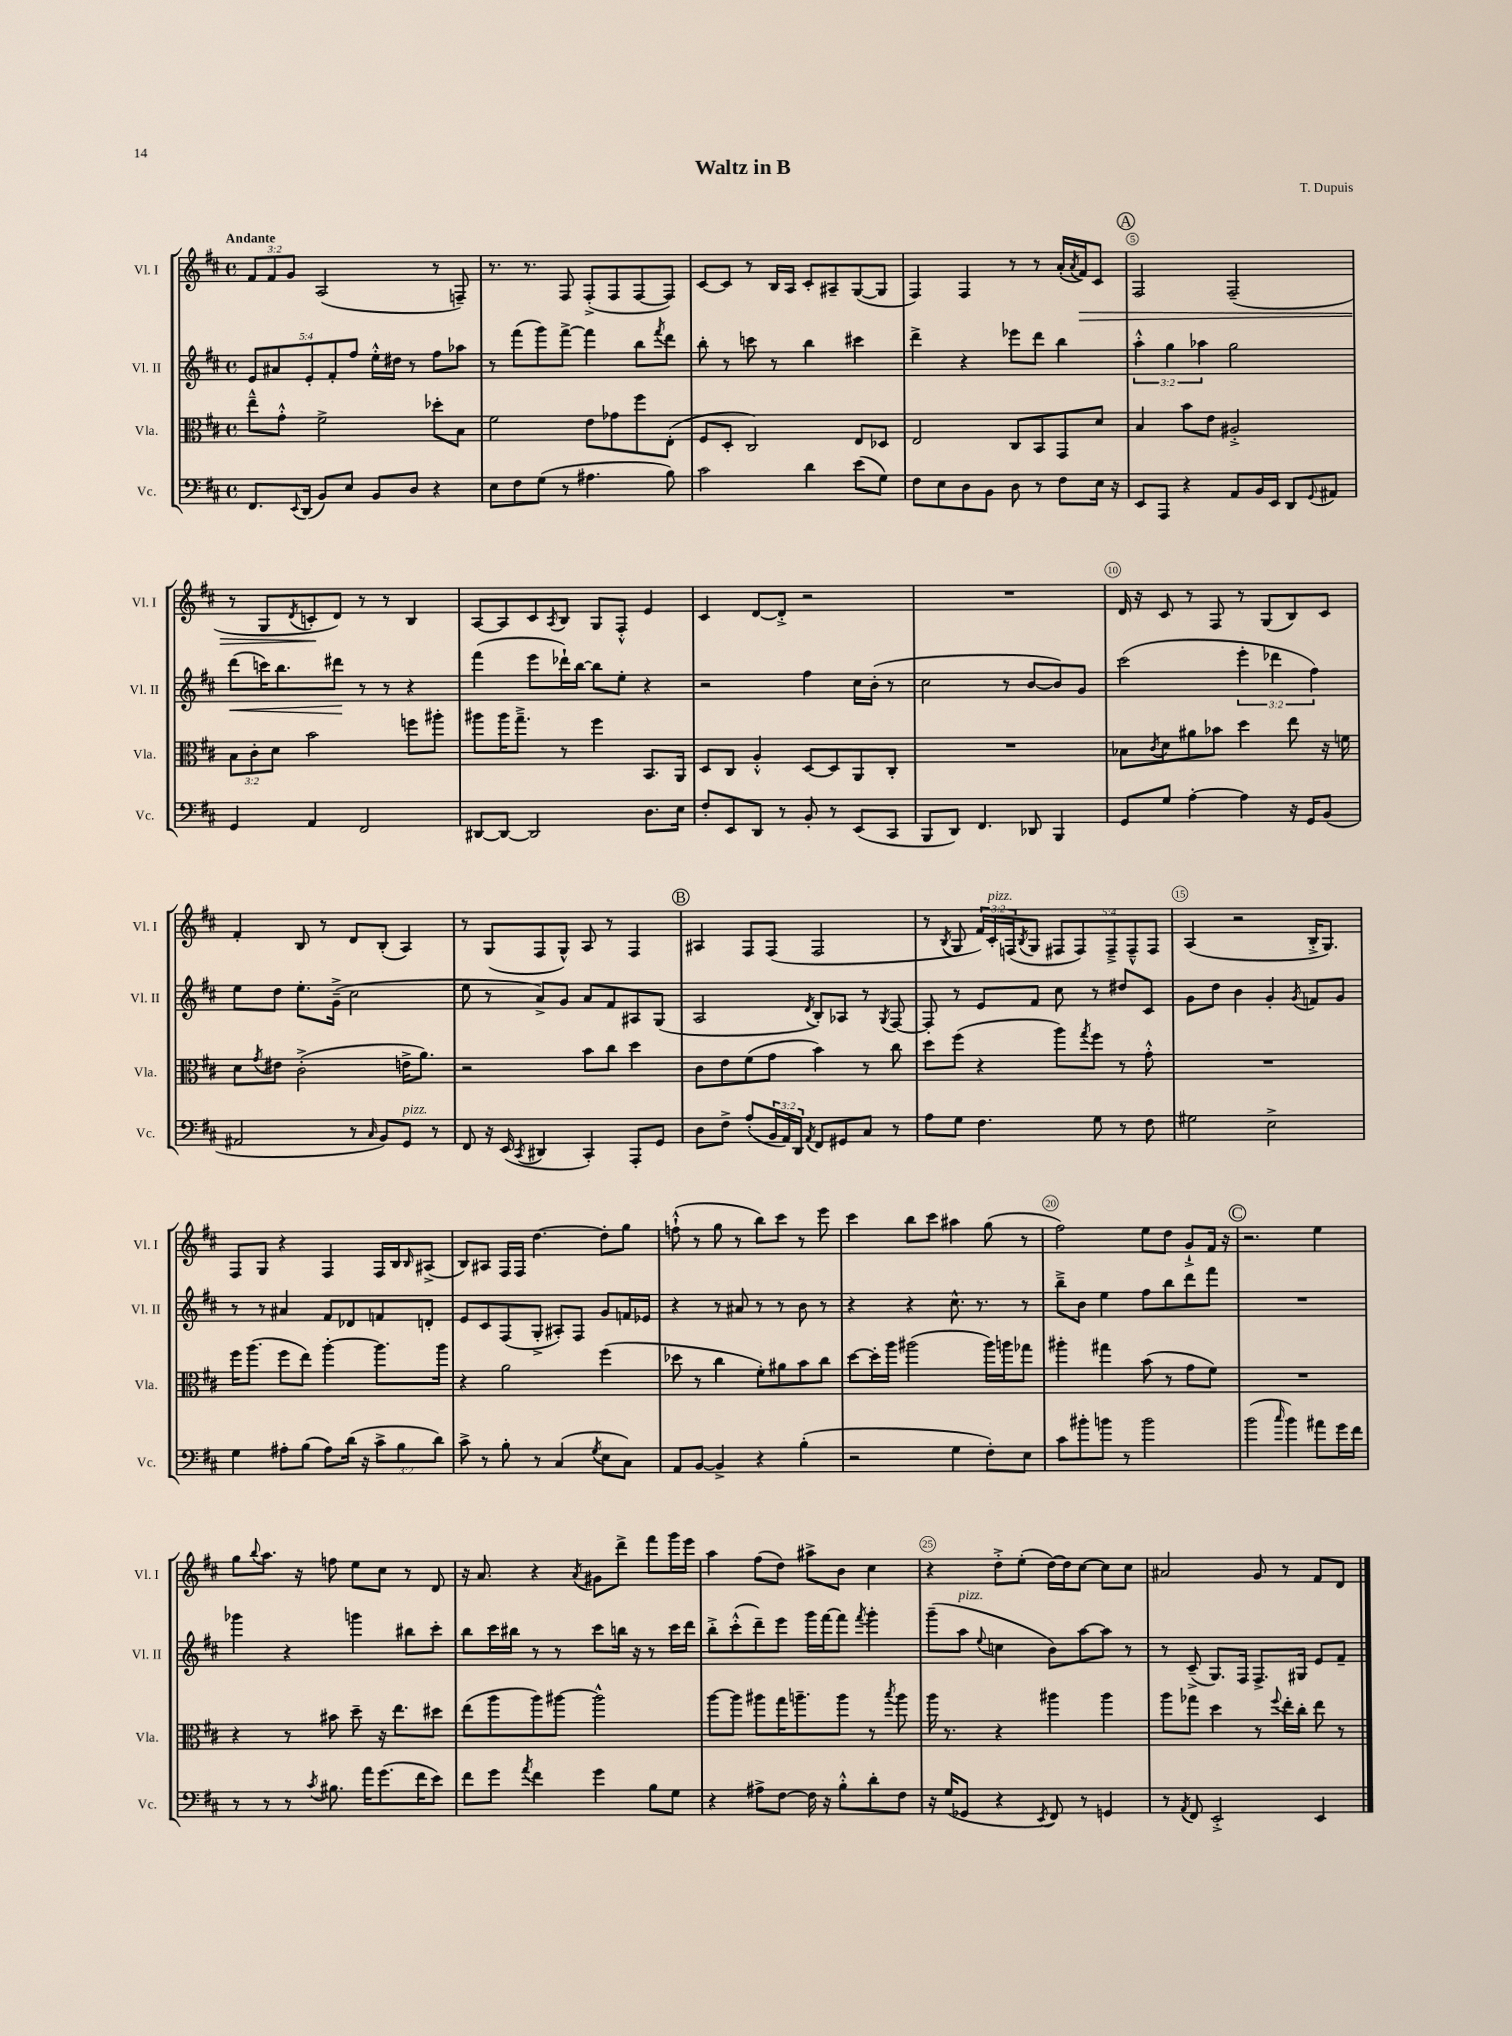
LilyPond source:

\header { title = "Waltz in B" composer = "T. Dupuis" }
<<
\new StaffGroup <<
\new Staff = "s0" \with { instrumentName = "Vl. I" shortInstrumentName = "Vl. I" } {
    \clef treble \key d \major \defaultTimeSignature \time 4/4 \override Staff.TupletNumber.text = #tuplet-number::calc-fraction-text \tempo "Andante"
    \tuplet 3/2 { fis'8 fis'8 g'8 } a2( r8 f8--) |
    r8. r8. fis8 fis8-.->( fis8 fis8~ fis8) |
    cis'8~ cis'8 r8 b16 a16 cis'8-. ais8-- g8~( g8 |
    fis4) fis4 r8 r8 a'16-.( \acciaccatura { a'8 } fis'16\>) cis'8 |
    \mark \markup { \circle "A" } fis2 fis2--( |
    r8 g8 \acciaccatura { d'8 } c'8-.\! d'8) r8 r8 b4 |
    a8~ a8 cis'8 \acciaccatura { a8 } b8 g8 fis8-.-^ e'4 |
    cis'4 d'8~ d'8-.-> r2 |
    R1 |
    d'16 r16 cis'8 r8 fis8 r8 g8( b8) cis'8 |
    fis'4-. b8 r8 d'8 b8-.( a4) |
    r8 g8( fis8 g8-^) a8 r8 fis4 |
    \mark \markup { \circle "B" } ais4 fis8 fis8( fis2 |
    r8 \acciaccatura { b8 } g8 \tuplet 3/2 { fis'16) cis'16-.^\markup { \italic "pizz." } f16( } \acciaccatura { b8 } g8 \tuplet 5/4 { fis8 fis8) fis8---> fis8---^ fis8 } |
    a4( r2 b16-.-> g8.) |
    fis8 g8 r4 fis4 fis16 b16 \grace { b16 } ais8->( |
    b8) ais8 fis16 fis16 d''4.~ d''8-. g''8 |
    f''8-!-^( r8 g''8 r8 b''8) cis'''8 r8 e'''8 |
    cis'''4 b''8 cis'''8 ais''4 g''8( r8 |
    fis''2) e''8 d''8 g'8-!-> fis'16 r16 |
    \mark \markup { \circle "C" } r2. e''4 |
    g''8 \appoggiatura { b''8 } a''8. r16 f''8 e''8 cis''8 r8 d'8 |
    r16 a'8. r4 \acciaccatura { a'8 } gis'8 d'''8-> fis'''8 g'''16 e'''16 |
    a''4 fis''8( d''8) ais''8-> b'8 cis''4 |
    r4 d''8-.-> e''8-.( d''16~) d''16 cis''8~ cis''8 cis''8 |
    ais'2 g'8 r8 fis'8 d'8 \bar "|." |
}
\new Staff = "s1" \with { instrumentName = "Vl. II" shortInstrumentName = "Vl. II" } {
    \clef treble \key d \major \defaultTimeSignature \time 4/4 \override Staff.TupletNumber.text = #tuplet-number::calc-fraction-text
    \tuplet 5/4 { e'8 ais'8 e'8-. fis'8-. fis''8 } e''16-.-^ dis''16 r8 fis''8 aes''8 |
    r8 fis'''8( g'''8) fis'''8~-> fis'''4 b''8 \acciaccatura { fis'''8 } d'''8 |
    b''8-. r8 c'''8 r8 b''4 cis'''4 |
    d'''4-> r4 ees'''8 d'''8 b''4 |
    \mark \markup { \circle "A" } \tuplet 3/2 { a''4-.-^ g''4 aes''4 } g''2 |
    d'''8\<( c'''16) b''8. dis'''8\! r8 r8 r4 |
    fis'''4( e'''8 des'''16-!) b''16~ b''8 e''8-. r4 |
    r2 fis''4 cis''16 b'16-.( r8 |
    cis''2 r8 b'8~ b'8) g'8 |
    cis'''2( \tuplet 3/2 { e'''4-. des'''4 fis''4) } |
    e''8 d''8 e''8.-. g'16--->( cis''2 |
    e''8 r8 a'8->) g'8 a'8 fis'8 ais8 g8( |
    \mark \markup { \circle "B" } a2 \acciaccatura { d'8 } b8-.) aes8 r8 \acciaccatura { g8 } fis8~ |
    fis8-. r8 e'8 fis'8 cis''8 r8 dis''8 cis'8 |
    g'8 d''8 b'4 g'4-. \acciaccatura { g'8 } f'8 g'8 |
    r8 r8 ais'4 fis'8 des'8 f'8 d'8-. |
    e'8 cis'8 fis8( g8-.-> ais8-.) fis8 g'8 f'16 ees'16 |
    r4 r8 ais'8 r8 r8 b'8 r8 |
    r4 r4 cis''8.-^ r8. r8 |
    b''8---> b'8 e''4 fis''8 b''8 d'''8 fis'''8 |
    \mark \markup { \circle "C" } R1 |
    ges'''4 r4 g'''4 bis''8 cis'''8-. |
    b''8 cis'''16 bis''16 r8 r8 cis'''8 b''16 r16 r8 cis'''16 d'''16 |
    b''8-.-> cis'''8-.-^( d'''8--) e'''8 g'''16 fis'''16~ fis'''8 \acciaccatura { fis'''8 } g'''4-. |
    g'''8--( a''8^\markup { \italic "pizz." } \appoggiatura { e''8 } c''4 b'8) a''8~ a''8 r8 |
    r8 cis'8--->( g8.) fis16 fis8.-> gis16 e'8 fis'8-- \bar "|." |
}
\new Staff = "s2" \with { instrumentName = "Vla." shortInstrumentName = "Vla." } {
    \clef alto \key d \major \defaultTimeSignature \time 4/4 \override Staff.TupletNumber.text = #tuplet-number::calc-fraction-text
    e''8---^ g'8-.-^ fis'2-> des''8-. b8 |
    fis'2 e'8 ges'8 fis''8 e8-.( |
    fis8 d8-. cis2) e8 des8 |
    e2 cis8 b,8 g,8 d'8 |
    \mark \markup { \circle "A" } b4 b'8 e'8 ais2-.-> |
    \tuplet 3/2 { b8 cis'8-. d'8 } b'2 f''8 ais''8-. |
    ais''8 ais''16 g''8.---> r8 fis''4 b,8. a,16 |
    d8 cis8 a4-.-^ d8~ d8 a,8 cis8-. |
    R1 |
    bes8 \acciaccatura { cis'8 } d'8 ais'8 bes'8 d''4 e''8 r16 f'16 |
    d'8 \acciaccatura { g'8 } eis'8 cis'2-.->( e'16-> a'8.) |
    r2 b'8 cis''8 d''4 |
    \mark \markup { \circle "B" } cis'8 e'8 fis'8( g'8 b'4) r8 cis''8 |
    d''8 fis''8( r4 a''8) \acciaccatura { g''8 } fis''8 r8 g'8-.-^ |
    R1 |
    fis''16 a''8.( fis''8 e''8) a''4~-. a''8. a''16 |
    r4 a'2 fis''4( |
    des''8 r8 cis''4 fis'8-.) ais'8 b'8 cis''8 |
    d''8~ d''16-. a''16 ais''2( ais''16) a''16 ges''8 |
    ais''4-. gis''4 b'8( r8 g'8 fis'8) |
    \mark \markup { \circle "C" } R1 |
    r4 r8 bis'8 d''8-- r16 e''8. dis''8 |
    e''8( a''8 a''8) ais''8~ ais''2-^ |
    a''8~ a''8 ais''8 g''16 a''8.-- a''8 r8 \acciaccatura { b''8 } a''8 |
    a''16 r8. r4 ais''4 ais''4 |
    a''8 ges''8 d''4 r8 \appoggiatura { fis''8 } e''16-. cis''16-. e''8 r8 \bar "|." |
}
\new Staff = "s3" \with { instrumentName = "Vc." shortInstrumentName = "Vc." } {
    \clef bass \key d \major \defaultTimeSignature \time 4/4 \override Staff.TupletNumber.text = #tuplet-number::calc-fraction-text
    fis,8. \appoggiatura { e,8 } d,16( b,8) e8 b,8 d8 r4 |
    e8 fis8 g8( r8 ais4. b8) |
    cis'2 d'4 e'8( g8) |
    fis8 e8 d8 b,8 d8 r8 fis8 e16 r16 |
    \mark \markup { \circle "A" } e,8 a,,8 r4 a,8 b,16 e,16 d,8 \appoggiatura { g,8 } ais,8 |
    g,4 a,4 fis,2 |
    dis,8~ dis,8~ dis,2 d8. e16 |
    fis8-. e,8 d,8 r8 b,8-. r8 e,8( cis,8 |
    b,,8 d,8) fis,4. des,8 b,,4 |
    g,8 g8 a4~-. a4 r16 g,16 b,8( |
    ais,2 r8 \grace { cis16 } b,8) g,8^\markup { \italic "pizz." } r8 |
    fis,8 r16 e,16( \acciaccatura { cis,8 } dis,4 cis,4-.) a,,8-. g,8 |
    \mark \markup { \circle "B" } d8 fis8-> a8-.( \tuplet 3/2 { b,16 a,16) d,16 } \acciaccatura { a,8 } fis,8 gis,8 cis8 r8 |
    a8 g8 fis4. g8 r8 fis8 |
    gis2 e2-> |
    g4 ais8-. b8( ais8) d'16( r16 \tuplet 3/2 { cis'8-> b8 d'8) } |
    cis'8-> r8 b8-. r8 cis4( \acciaccatura { g8 } e8 cis8) |
    a,8 b,8~ b,4-> r4 b4-.( |
    r2 g4 fis8-.) e8 |
    cis'8 bis'8-. b'8 r8 b'2 |
    \mark \markup { \circle "C" } b'2( \grace { cis''16 } b'4) ais'8 g'16 fis'16 |
    r8 r8 r8 \acciaccatura { cis'8 } bis8. a'16 g'8.( fis'16 e'8) |
    fis'8 g'8 \acciaccatura { a'8 } fis'4 g'4 b8 g8 |
    r4 ais8-> fis8~ fis16 r16 b8-.-^ d'8-. fis8 |
    r16 g16( ges,8 r4 \acciaccatura { e,8 } fis,8) r8 g,4 |
    r8 \acciaccatura { a,8 } fis,8 e,2-.-> e,4 \bar "|." |
}
>>
>>
\layout { \context { \Score \override BarNumber.break-visibility = ##(#f #t #t) barNumberVisibility = #(every-nth-bar-number-visible 5) \override BarNumber.stencil = #(make-stencil-circler 0.1 0.3 ly:text-interface::print) } }
